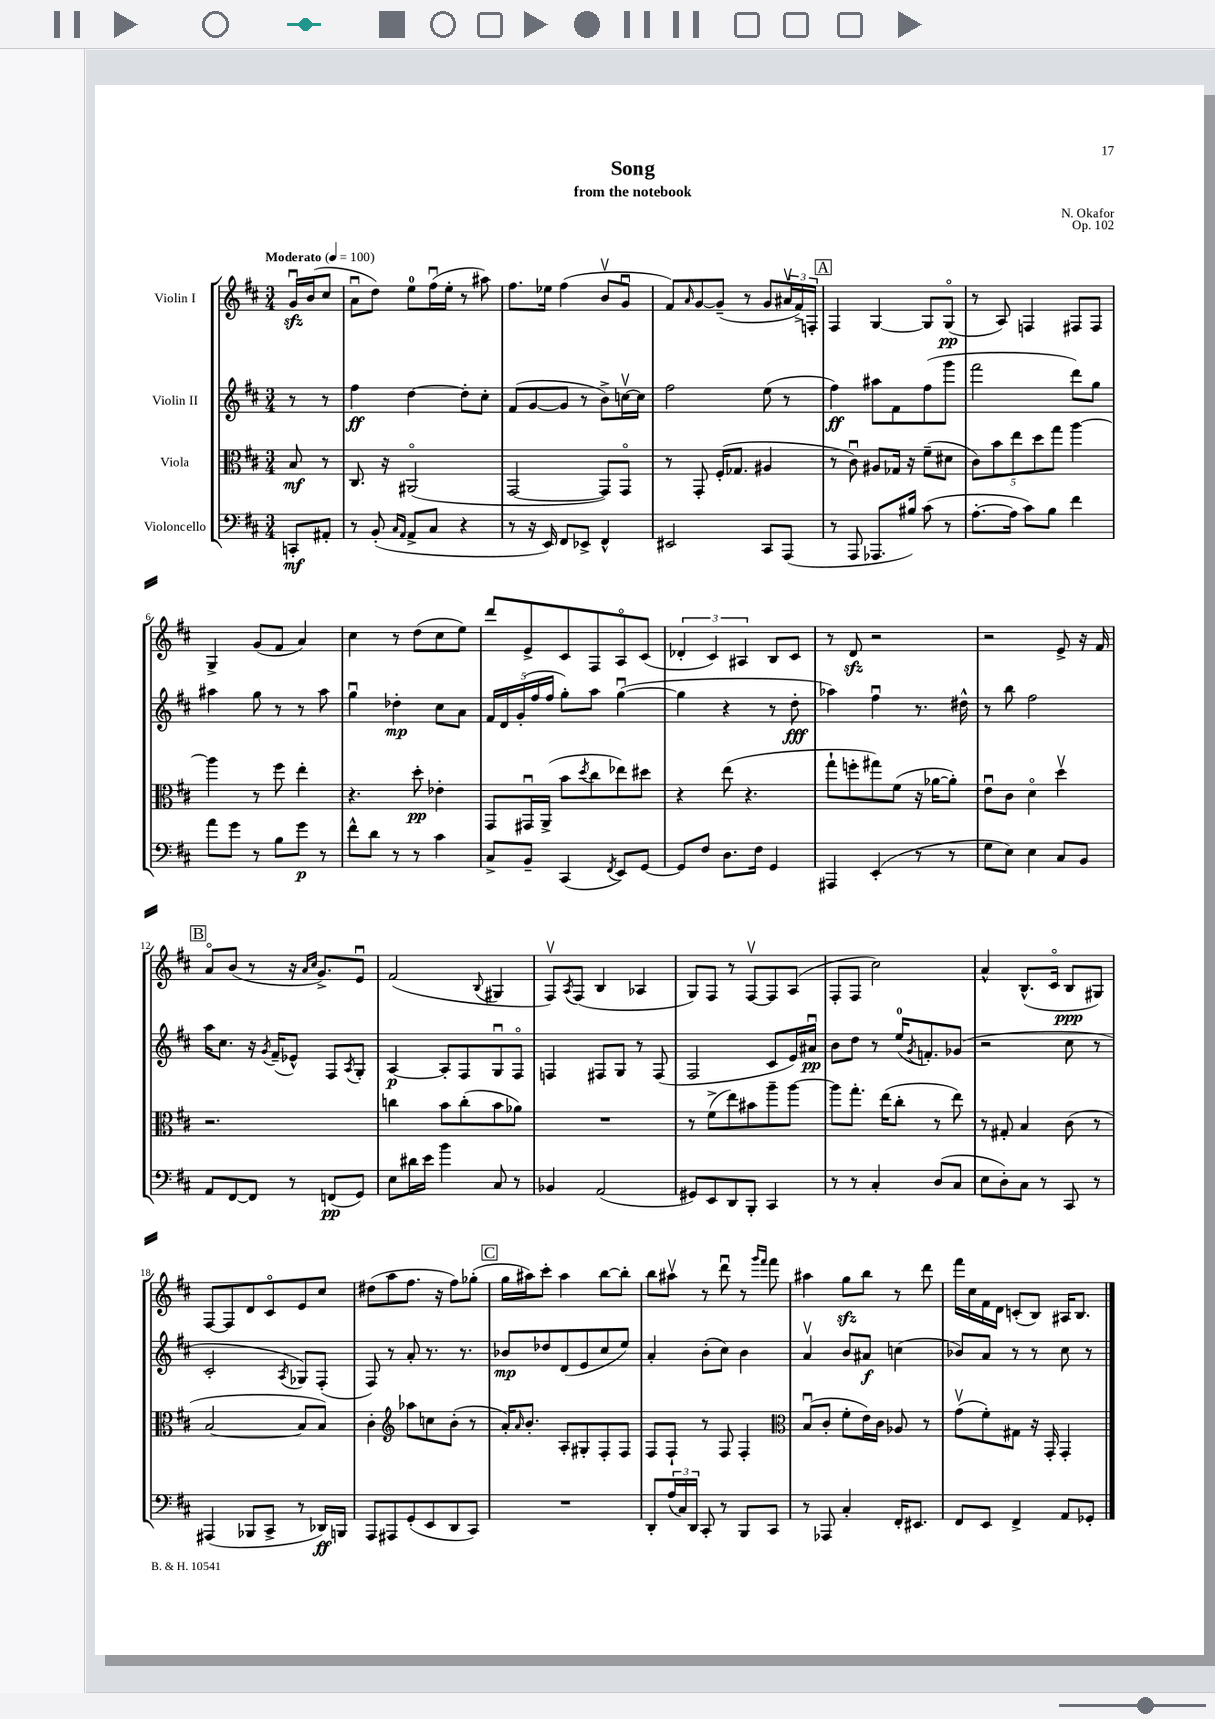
\header { title = "Song" composer = "N. Okafor" subtitle = "from the notebook" opus = "Op. 102" }
<<
\new StaffGroup <<
\new Staff = "s0" \with { instrumentName = "Violin I" } {
    \clef treble \key d \major \numericTimeSignature \time 3/4 \partial 4 \tempo "Moderato" 4 = 100
    g'16\downbow\sfz b'16( cis''8 |
    a'8\downbow d''8) e''8-0 fis''16\downbow( e''16-. r8 ais''8) |
    fis''8. ees''16 fis''4( b'8\upbow g'8\downbow |
    fis'8) \grace { a'16 } g'8~ g'8--( r8 g'8 \tuplet 3/2 { ais'16\upbow fis'16->) f16-. } |
    \mark \markup { \box "A" } fis4 g4~ g8 g8\flageolet\pp( |
    r8 a8) f4 fis8 fis8 |
    g4-> g'8( fis'8 a'4) |
    cis''4 r8 d''8( cis''8 e''8) |
    d'''8 e'8-> cis'8 fis8 a8\flageolet cis'8( |
    \tuplet 3/2 { des'4-. cis'4) ais4 } b8 cis'8 |
    r8 d'8\sfz r2 |
    r2 e'8-> r16 fis'16 |
    \mark \markup { \box "B" } a'8\flageolet b'8( r8 r16 \grace { a'16 cis''16 } g'8.->) e'8\downbow |
    fis'2( \appoggiatura { b8 } gis4 |
    fis8\upbow) \acciaccatura { a8 } fis8( b4 aes4 |
    g8) fis8 r8 fis8~\upbow fis8 a8( |
    fis8-. fis8 cis''2) |
    a'4-^ b8.-^( cis'16\flageolet b8\ppp gis8) |
    fis8~ fis8 d'8 cis'8\flageolet e'8 cis''8 |
    dis''8( a''8 fis''8. r16 fis''8) ges''8-.( |
    \mark \markup { \box "C" } g''16 ais''16) cis'''8-. ais''4 b''8~ b''8-. |
    b''8 ais''8\upbow r8 d'''8\downbow r8 \grace { g'''16 fis'''16 } fis'''8 |
    ais''4 g''8\sfz b''8 r8 d'''8 |
    fis'''16 cis''16 fis'16 d'16 c'8-.( b8) ais16 b8. \bar "|." |
}
\new Staff = "s1" \with { instrumentName = "Violin II" } {
    \clef treble \key d \major \numericTimeSignature \time 3/4 \partial 4
    r8 r8 |
    fis''4\ff d''4~ d''8-. cis''8-. |
    fis'8( g'8~ g'8 r8 b'8->) c''16~\upbow c''16 |
    fis''2 e''8( r8 |
    \mark \markup { \box "A" } fis''4\ff) ais''8 fis'8 fis''8( g'''8 |
    fis'''2 d'''8) g''8 |
    ais''4 g''8 r8 r8 ais''8 |
    g''4\downbow des''4-.\mp cis''8 a'8 |
    \tuplet 5/4 { fis'16 d'16 g'16-.( fis''16 fis''16 } g''8-.) a''8 g''4~\downbow( |
    g''4 r4 r8 d''8-.\fff |
    aes''4) fis''4\downbow r8. dis''16-^ |
    r8 b''8 fis''2 |
    \mark \markup { \box "B" } a''16 cis''8. r16 \acciaccatura { g'8 } fis'16--( ees'8-^) fis8 \acciaccatura { a8 } g8-. |
    a4~\p a8-. fis8 g8\downbow fis8\flageolet |
    f4 fis8 g8 r8 fis8( |
    fis2 cis'8 e'16) ais'16\downbow\pp |
    b'8 d''8 r8 e''16-0( \acciaccatura { g'8 } f'8.-.) ges'8( |
    r2 cis''8 r8 |
    cis'2-. \acciaccatura { a8 } ges8) fis8-.( |
    fis8) r8 a'8-. r8. r8. |
    \mark \markup { \box "C" } bes'8\mp des''8 d'8( e'8 cis''8 e''8) |
    a'4-. b'8-.( cis''8) b'4 |
    a'4\upbow b'8 ais'8\f c''4( |
    bes'8) a'8 r8 r8 cis''8 r8 \bar "|." |
}
\new Staff = "s2" \with { instrumentName = "Viola" } {
    \clef alto \key d \major \numericTimeSignature \time 3/4 \partial 4
    b8\mf r8 |
    cis8. r16 ais,2\flageolet( |
    g,2~ g,8) g,8\flageolet |
    r8 g,8-. fis16-.( ges8. ais4 |
    \mark \markup { \box "A" } r8 cis'8\downbow) ais8 ges16 r16 fis'8--( dis'8 |
    \tuplet 5/4 { cis'8) b'8 e''8 d''8 g''8 } a''4~ |
    a''4 r8 fis''8 e''4-. |
    r4. d''8-.\pp ees'4-. |
    g,8 gis,16\downbow a,16->( b'8 \acciaccatura { d''8 } cis''8 ees''8) dis''8 |
    r4 e''8( r4. |
    g''8-! f''8-. gis''8) fis'8( r16 aes'16~ aes'8-.) |
    e'8\downbow cis'8 d'4\flageolet d''4\upbow |
    \mark \markup { \box "B" } r2. |
    c''4 b'8 c''8-.( b'8 aes'8) |
    R2. |
    r8 fis'8->( e''8) bis'8 a''8-- a''8~ |
    a''8 g''8.-. e''16( cis''8-. r8 e''8) |
    r8 gis8-. b4 cis'8( r8 |
    b2~ b8 b8) |
    cis'4-. \clef treble aes''8 c''8 b'8-.( r8 |
    \mark \markup { \box "C" } a'16-.) \grace { a'16 } b'8.-. a8-. gis8-. fis8-. fis8 |
    fis8 fis8-! r8 fis8 fis4-. |
    \clef alto b8\downbow( cis'8-. fis'8-. e'16) cis'16 aes8 r8 |
    g'8\upbow( fis'8-.) gis8 r16 g,16-. g,4-. \bar "|." |
}
\new Staff = "s3" \with { instrumentName = "Violoncello" } {
    \clef bass \key d \major \numericTimeSignature \time 3/4 \partial 4
    c,8-.\mf ais,8-. |
    r8 b,8-.( \grace { cis16 a,16 } a,8-> cis8 r4 |
    r8 r16 e,16) fis,8 ees,8-> fis,4-^ |
    eis,2 cis,8 a,,8( |
    \mark \markup { \box "A" } r8 a,,8 aes,,8. bis16) cis'8( r8 |
    a8.~-. a16 cis'8) b8 fis'4 |
    a'8 g'8 r8 b8 g'8\p r8 |
    fis'8-^ d'8 r8 r8 cis'4 |
    cis8-> b,8-- cis,4( \acciaccatura { fis,8 } e,8) g,8~ |
    g,8 fis8 d8. fis16 g,4 |
    ais,,4 e,4-.( r8 r8 |
    g8 e8) e4 cis8 b,8 |
    \mark \markup { \box "B" } a,8 fis,8~ fis,8 r8 f,8\pp( g,8) |
    e8 dis'16 e'16 b'4 cis8 r8 |
    bes,4 a,2( |
    gis,8) e,8 d,8 b,,8-. cis,4 |
    r8 r8 cis4-. d8( cis8 |
    e8 d8-.) cis8 r8 cis,8 r8 |
    ais,,4( bes,,8 cis,8-> r8 des,16\ff) b,,16 |
    a,,8 ais,,8 g,8-.( e,8 d,8 cis,8) |
    \mark \markup { \box "C" } R2. |
    d,8-. \tuplet 3/2 { a16( cis16) d,16 } cis,8-. r8 b,,8 cis,8 |
    r8 aes,,8 cis4-. fis,16-. eis,8. |
    fis,8 e,8 fis,4-> a,8 ges,8-. \bar "|." |
}
>>
>>
